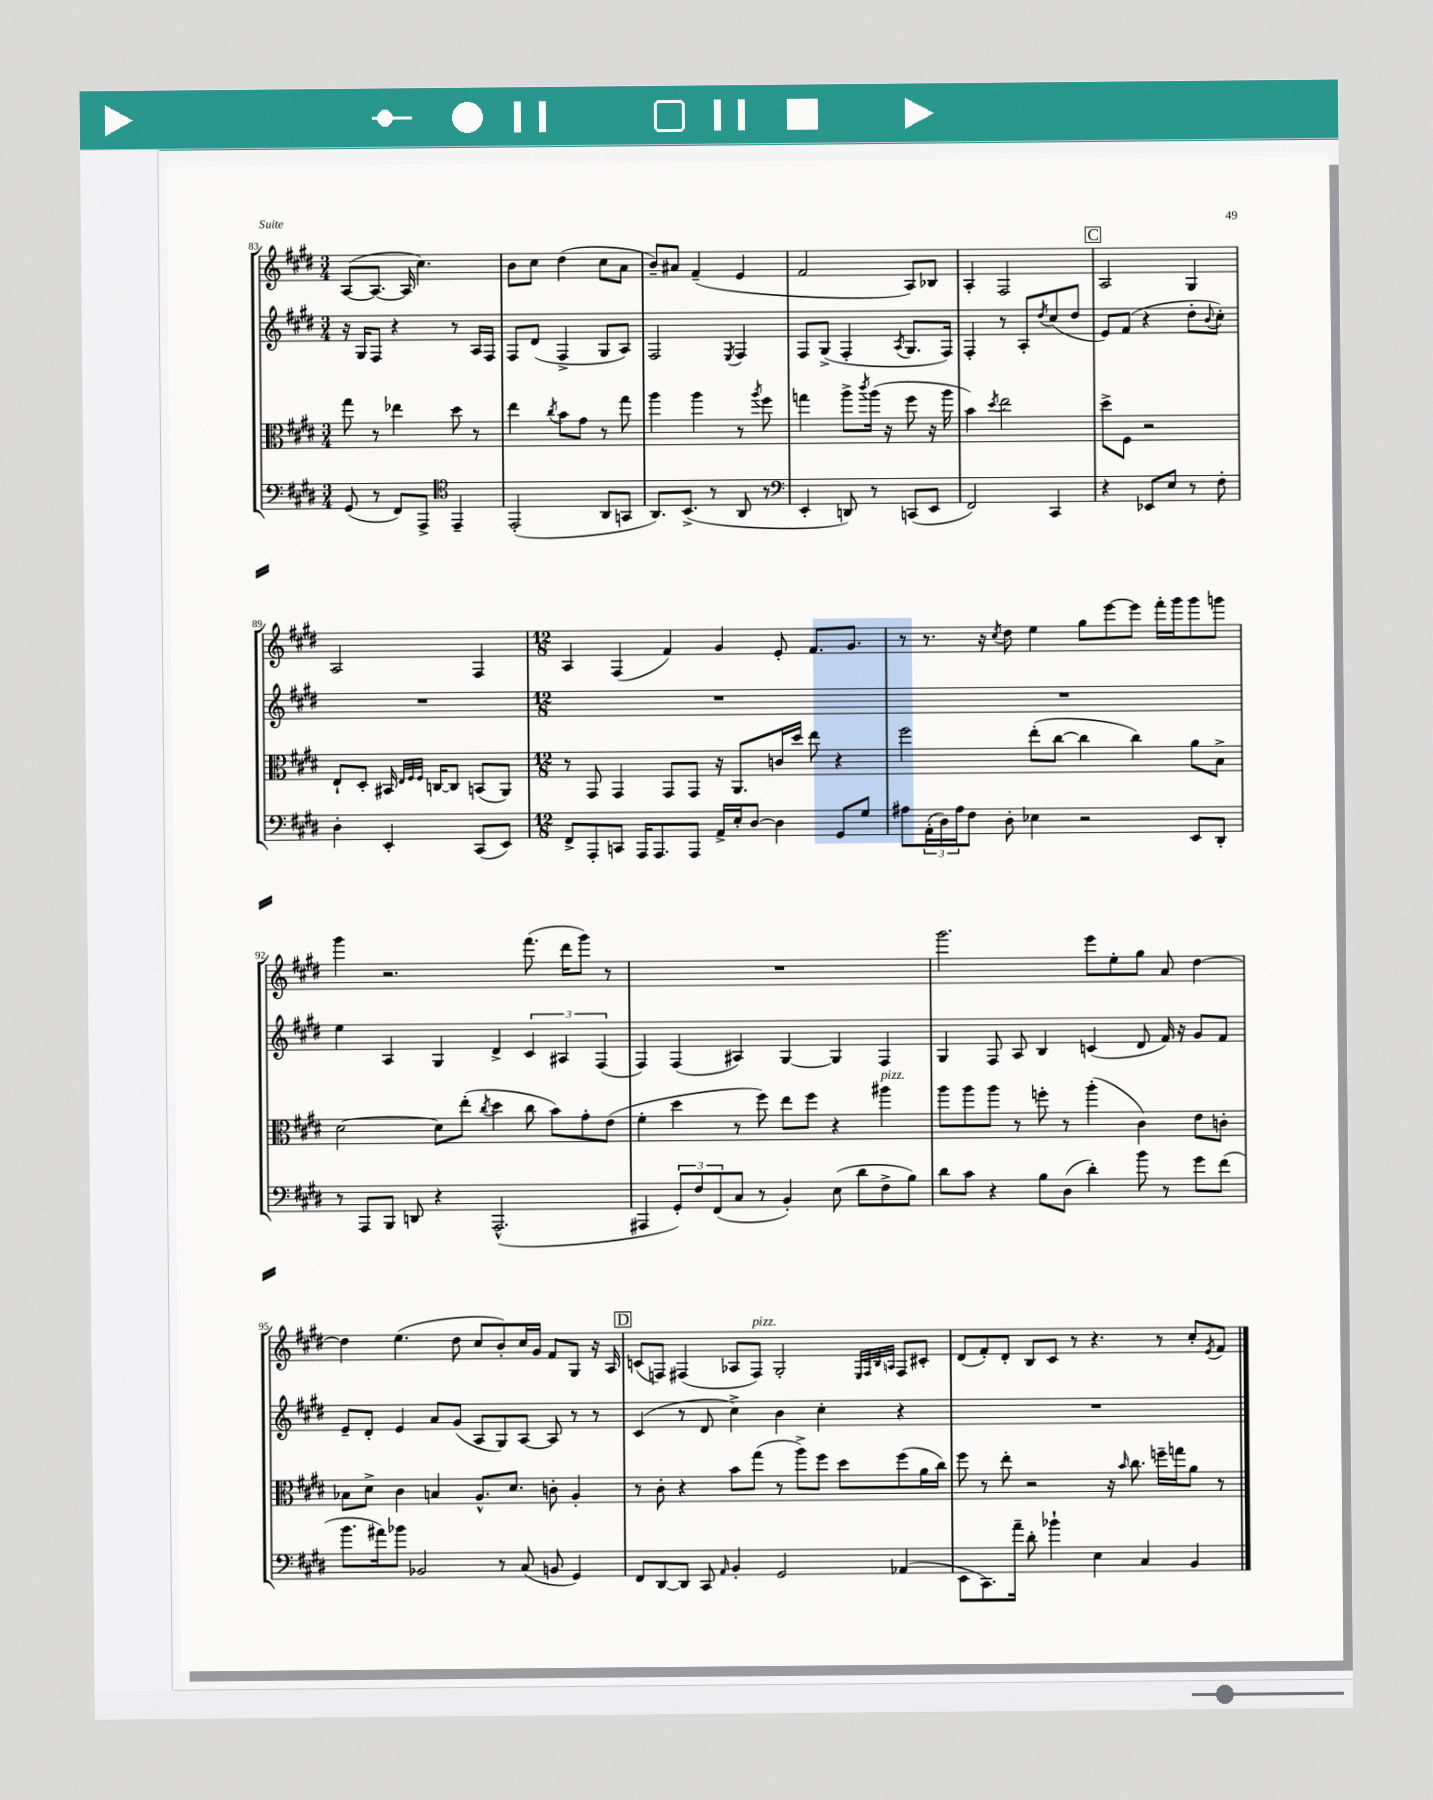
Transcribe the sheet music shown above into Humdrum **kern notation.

**kern	**kern	**kern	**kern
*staff4	*staff3	*staff2	*staff1
*clefF4	*clefC3	*clefG2	*clefG2
*k[f#c#g#d#]	*k[f#c#g#d#]	*k[f#c#g#d#]	*k[f#c#g#d#]
*M3/4	*M3/4	*M3/4	*M3/4
(8GG#	8gg#	16r	([8A
.	.	16G#	.
8r	8r	8F#	8.A_
8FF#)	4ee-	4r	.
.	.	.	16A]
8AAA^	.	.	4.cc#)
*clefC4	*	*	*
4EE~	8dd#	8r	.
.	8r	16A	.
.	.	16F#	.
=	=	=	=
(2EE'	4ee	8F#	8b
.	.	(8d#	8cc#
.	8qcc#	.	.
.	8b	4F#^	(4dd#
.	8g#	.	.
8AA	8r	8G#	8cc#
8GG	8gg#	8A)	8a
=	=	=	=
8.AA)	4aa	2F#	8b~)
.	.	.	8a#
(8.BB^	.	.	.
.	4aa	.	(4f#~
8r	.	.	.
.	.	8qE	.
8AA	8r	4F#	4e
.	8qaa	.	.
8r	8ff#	.	.
=	=	=	=
*clefF4	*	*	*
4EE'	4gg	8F#	2f#
.	.	(8G#^	.
8DD)	8aa^	4F#'	.
.	8qccc#	.	.
8r	(16aa	.	.
.	16r	.	.
.	.	8qA	.
(8CC	8ff#	8.G#	8A)
8EE	16r	.	8B-
.	16aa	16F#)	.
=	=	=	=
2FF#)	4b)	4F#'	4A'
.	8qdd#	.	.
.	2ee	8r	2F#
.	.	8A'	.
.	.	8qdd#	.
4CC#	.	(8cc#	.
.	.	8dd#	.
=	=	=	=
4r	8dd#^	8e)	2A
.	8F#	(8f#	.
8EE-	2r	4r	.
8E	.	.	.
8r	.	8dd#'	4G#
.	.	8qqb	.
8F#'	.	8cc#')	.
=	=	=	=
4D#'	8E`	2.r	2A
.	8D#'	.	.
4EE'	16BB#	.	.
.	32qqE	.	.
.	32qqF#	.	.
.	32qqF#	.	.
.	[16C	.	.
.	8C]	.	.
(8CC#	(8BB	.	4F#
8EE)	8AA)	.	.
=	=	=	=
*M12/8	*M12/8	*M12/8	*M12/8
8FF#^	8r	1.r	4A
8AAA'	8GG#	.	.
8CC	4GG#	.	(4F#
16AAA	.	.	.
8.AAA	.	.	.
.	8GG#	.	4f#)
8AAA	8GG#	.	.
16AA^	16r	.	4g#
16E'	8.AA	.	.
[8D#	.	.	.
4D#]	16c	.	8e'
.	16dd#	.	.
.	8ee	.	8.f#
8GG#	4r	.	.
.	.	.	8.g#
8G#	.	.	.
=	=	=	=
8A#	2ff#	1.r	8r
(24AA'	.	.	8.r
24D#)	.	.	.
24A#	.	.	.
8F#	.	.	.
.	.	.	16r
.	.	.	8qcc#
8D#'	.	.	8dd#
4E-	(8ee'	.	4ee
.	[8cc#	.	.
2r	4cc#]	.	8gg#
.	.	.	[8eee
.	4cc#)	.	8eee]
.	.	.	16fff#'
.	.	.	16ggg#
8EE	8a	.	8ggg#
8DD#'	8B^	.	8ggg
=	=	=	=
8r	[2d#	4ee	4ggg#
8AAA	.	.	.
8BBB	.	4A	2.r
8DD	.	.	.
4r	8d#]	4G#	.
.	(8ee'	.	.
.	8qcc#	.	.
(2.AAA^^	4dd#	4d#^	.
.	8cc#	6c#	(8.fff#
.	8b)	.	.
.	.	6A#	.
.	.	.	16ddd#
.	8g#'	.	8ggg#)
.	.	(6F#	.
.	(8e	.	8r
=	=	=	=
4AAA#	4f#'	4F#)	1.r
12GG#')	4dd#	(4F#	.
12F#	.	.	.
(12FF#	.	.	.
8C#	8r	4A#)	.
8r	8ff#)	.	.
4BB')	8ee	[4G#	.
.	8ff#	.	.
(8E	4r	4G#]	.
8d#	.	.	.
8F#^	4aa#	4F#	.
8B)	.	.	.
=	=	=	=
8d#	8aa	4G#	2.ggg#
8c#	8aa	.	.
4r	8aa	8F#	.
.	8r	8A	.
8B	8ff'	4B	.
(8D#	8r	.	.
4d#')	(4aa'	(4c	8eee
.	.	.	8ee'
8b	4c#)	8d#	8gg#
8r	.	16f#)	8a
.	.	16r	.
8g#	8e	8g#	[4dd#
(8f#	8c'	8f#	.
=	=	=	=
8.b	8B-	8e~	4dd#]
.	8d#^	8d#'	.
16a#)	.	.	.
8b-	4c#	4e	(4.ee
2BB-	.	.	.
.	4B	8a	.
.	.	(8g#	8dd#
.	8.A^^	8A	8cc#
8r	.	8G#)	8b')
.	8.d#	.	.
(8C#	.	[8A	16cc#
.	.	.	16g#
8BB	8c'	8A]	8f#
4GG#)	4A'	8r	8G#
.	.	8r	16r
.	.	.	16A
=	=	=	=
8FF#	8r	(4c#	(8c
[8DD#	8c#'	.	8F)
8DD#]	4r	8r	(4F#
8CC#	.	8d#	.
16qqAA	.	.	.
4BB'	8b	4cc#^)	8A-
.	(8gg#	.	8F#)
2GG#	8r	4b	2G#'
.	8aa^)	.	.
.	8ff#	4cc#'	.
.	8dd#	.	.
.	.	.	32qqE
.	.	.	32qqF#
.	.	.	32qqB
.	.	.	32qqA
(4AA-	(8ff#	4r	8F#
.	16a	.	8c#'
.	16cc#)	.	.
=	=	=	=
8EE	8ff#	1.r	(8d#
8.CC#)	8r	.	8f#')
.	8ee'	.	8d#'
16a~	.	.	.
8d#'	2r	.	8B
4b-`	.	.	8c#
.	.	.	8r
4E	.	.	4.r
.	16r	.	.
.	16qqb	.	.
.	8.cc#	.	.
4C#	.	.	.
.	16ff~	.	8r
.	16gg	.	.
4BB	8a	.	8cc#'
.	.	.	8qe
.	8r	.	8f#
==	==	==	==
*-	*-	*-	*-
